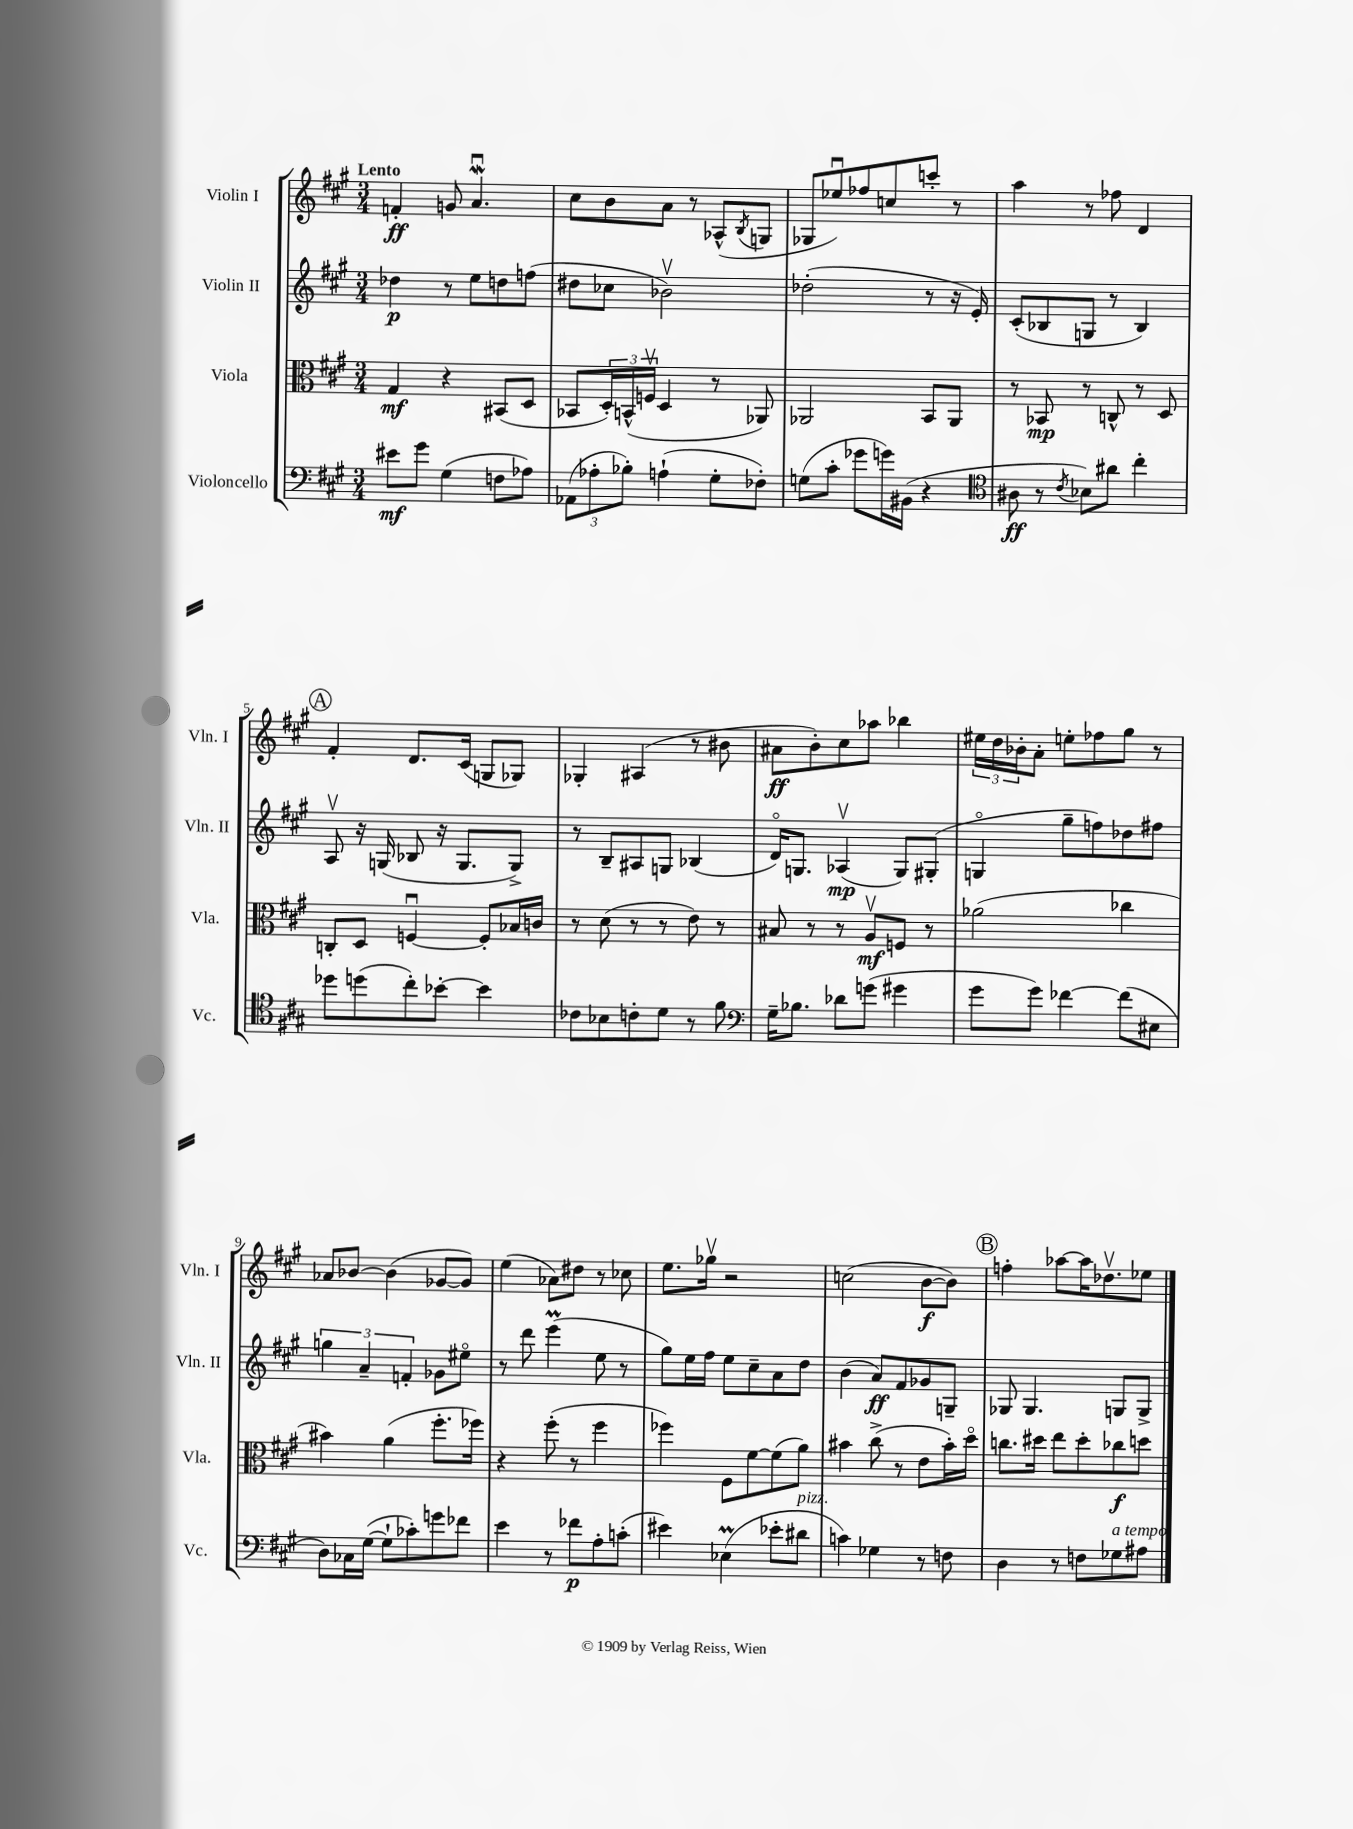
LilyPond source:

<<
\new StaffGroup <<
\new Staff = "s0" \with { instrumentName = "Violin I" shortInstrumentName = "Vln. I" } {
    \clef treble \key a \major \numericTimeSignature \time 3/4 \tempo "Lento"
    f'4-.\ff g'8 a'4.\downbow\mordent |
    cis''8 b'8 a'8 r8 aes8-^( \acciaccatura { b8 } g8 |
    ges8 ees''8\downbow) fes''8 c''8 c'''8-. r8 |
    a''4 r8 fes''8 d'4 |
    \mark \markup { \circle "A" } fis'4-. d'8. cis'16( g8 ges8) |
    ges4-. ais4( r8 bis'8 |
    ais'8\ff b'8-.) cis''8 aes''8 bes''4 |
    \tuplet 3/2 { eis''16 d''16 bes'16-. } a'8-. e''8-. fes''8 gis''8 r8 |
    aes'8 bes'8~ bes'4( ges'8~ ges'8) |
    e''4( aes'8) dis''8 r8 ces''8 |
    e''8. ges''16\upbow r2 |
    c''2( b'8~\f b'8) |
    \mark \markup { \circle "B" } f''4-. aes''8~ aes''16 des''8.\upbow ees''8 \bar "|." |
}
\new Staff = "s1" \with { instrumentName = "Violin II" shortInstrumentName = "Vln. II" } {
    \clef treble \key a \major \numericTimeSignature \time 3/4
    des''4\p r8 e''8 d''8 f''8( |
    dis''8 ces''8 bes'2\upbow) |
    des''2-.( r8 r16 e'16-.) |
    cis'8-.( bes8 g8 r8 bes4) |
    \mark \markup { \circle "A" } a8\upbow r16 g16( bes8 r16 g8. g8->) |
    r8 b8-- ais8 g8 bes4( |
    d'16\flageolet) g8. aes4\upbow\mp( g8) gis8-.( |
    g4\flageolet gis''8-- f''8) des''8 fis''8 |
    \tuplet 3/2 { g''4 a'4-- f'4-. } ges'8 eis''8\flageolet |
    r8 d'''8 e'''4\prall( e''8 r8 |
    gis''8) e''16 fis''16 e''8 cis''8-- a'8 d''8 |
    b'4( a'8\ff) fis'8 ges'8 g8-- |
    \mark \markup { \circle "B" } ges8 ges4. g8 g8-> \bar "|." |
}
\new Staff = "s2" \with { instrumentName = "Viola" shortInstrumentName = "Vla." } {
    \clef alto \key a \major \numericTimeSignature \time 3/4
    gis4\mf r4 bis,8( d8 |
    bes,8 \tuplet 3/2 { d16-.) b,16-^( f16\upbow } d4 r8 aes,8) |
    aes,2 b,8 aes,8 |
    r8 bes,8\mp r8 c8-^ r8 d8 |
    \mark \markup { \circle "A" } c8-. d8 f4~\downbow f8-. bes16 c'16 |
    r8 d'8( r8 r8 e'8) r8 |
    bis8 r8 r8 a8\upbow\mf f8 r8 |
    aes'2( ces''4 |
    bis'4) a'4( fis''8.-. fes''16) |
    r4 fis''8-.( r8 fis''4 |
    fes''4) fis8 fis'8~ fis'8( a'8) |
    bis'4 cis''8->( r8 e'8 bis'16-.) d''16\flageolet |
    \mark \markup { \circle "B" } c''8. dis''16 e''8 dis''8-. ces''8\f d''8 \bar "|." |
}
\new Staff = "s3" \with { instrumentName = "Violoncello" shortInstrumentName = "Vc." } {
    \clef bass \key a \major \numericTimeSignature \time 3/4
    eis'8\mf gis'8 gis4( f8 aes8) |
    \tuplet 3/2 { aes,8( aes8-. bes8-.) } a4-!( gis8-. fes8-.) |
    g8( cis'8-. ges'8 g'16) bis,16( r4 |
    \clef tenor ais8\ff r8 \acciaccatura { cis'8 } bes8) ais'8 cis''4-. |
    \mark \markup { \circle "A" } des''8 d''8( cis''8-.) bes'8~-. bes'4 |
    ces'8 bes8 c'8-. d'8 r8 fis'8 |
    \clef bass gis16-- bes8. des'8 g'8( gis'4 |
    gis'8 gis'8) fes'4~ fes'8( eis8 |
    d8) ces16 gis16~( gis8-! ces'8-.) g'8 fes'8 |
    e'4 r8 fes'8\p a8-. c'8-.( |
    eis'4) ees4\prall( ees'8-. dis'8^\markup { \italic "pizz." } |
    c'4) ges4 r8 f8 |
    \mark \markup { \circle "B" } d4 r8 f8 ges8^\markup { \italic "a tempo" } ais8 \bar "|." |
}
>>
>>
